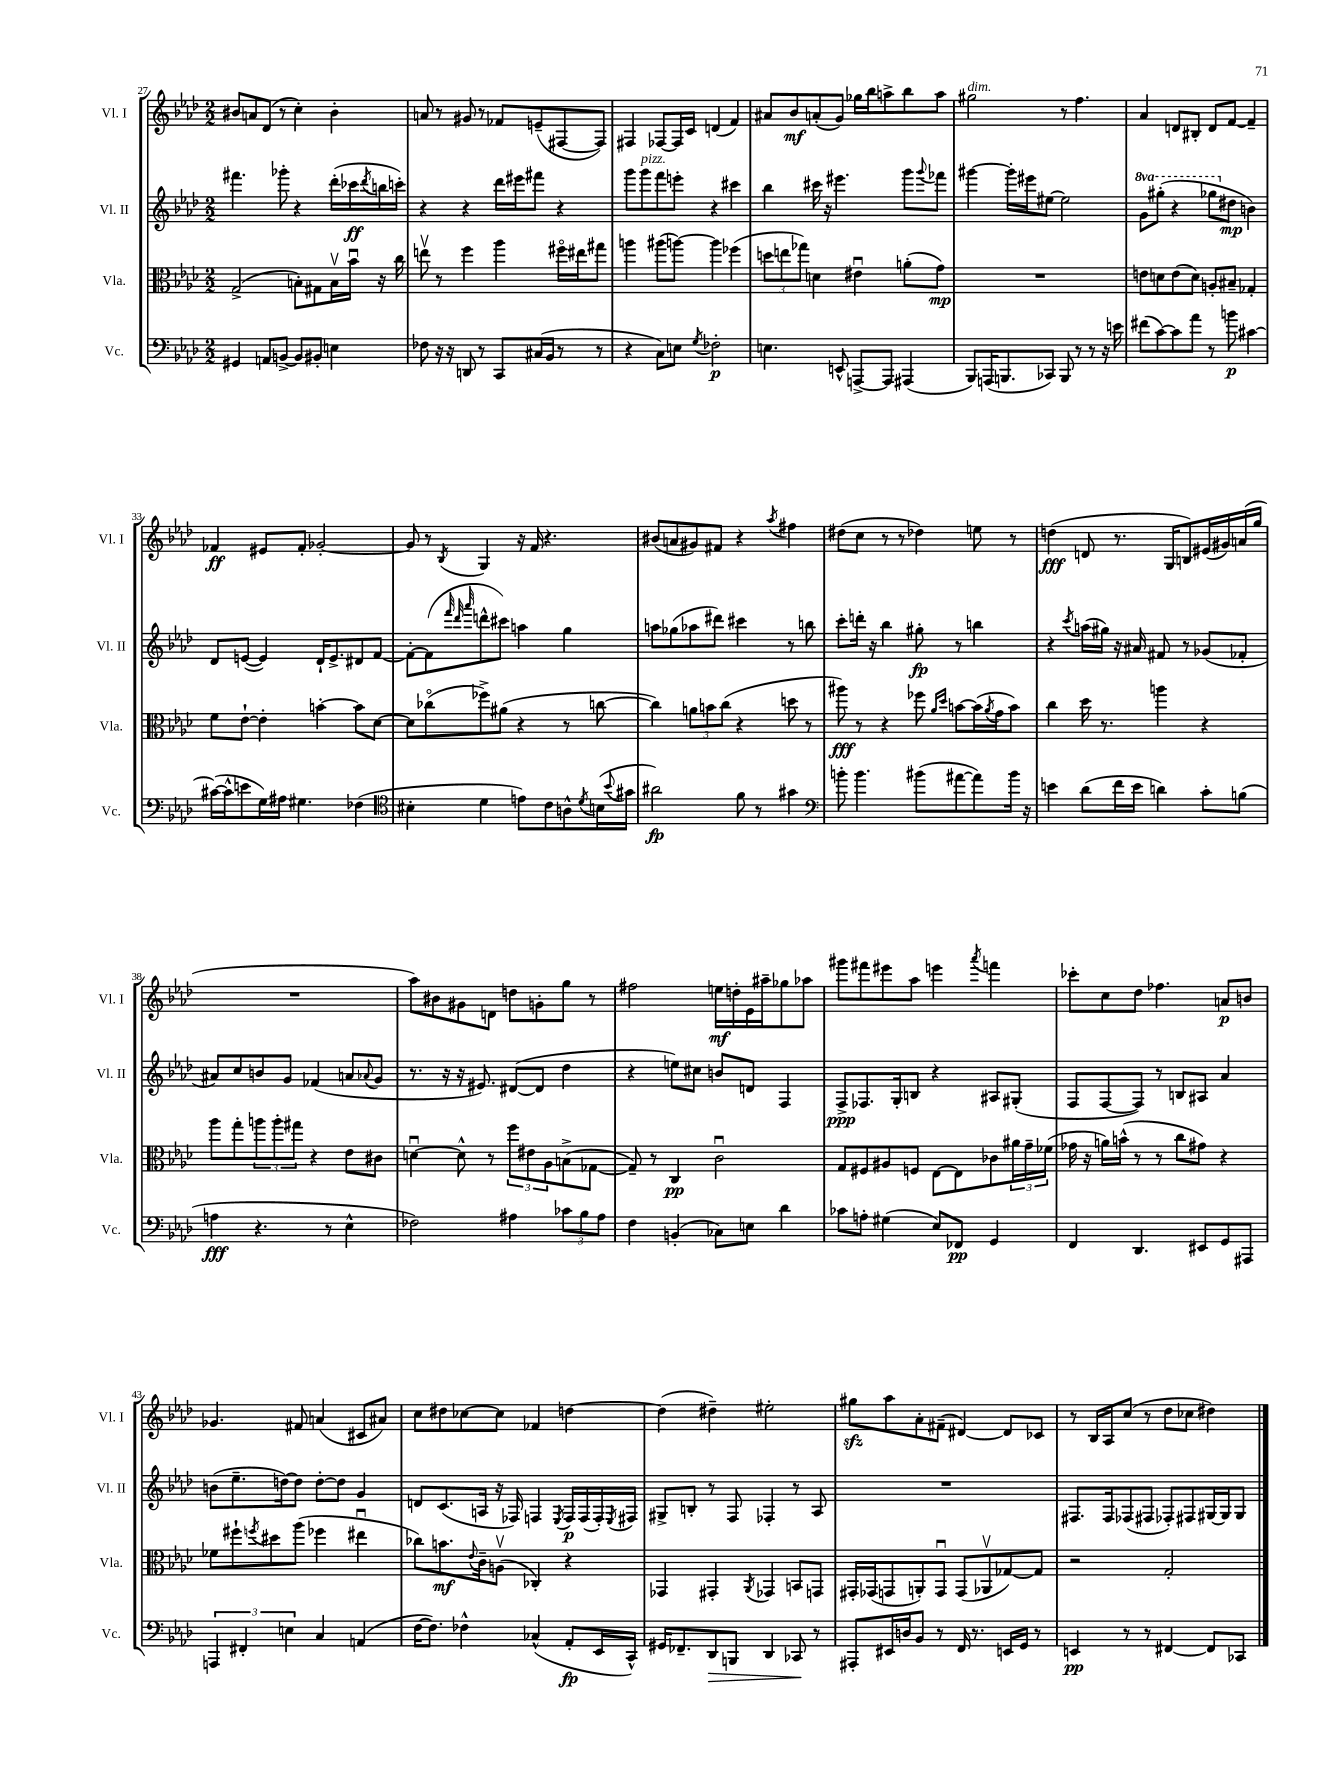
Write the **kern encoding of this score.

**kern	**dynam	**kern	**dynam	**kern	**dynam	**kern	**dynam
*part4	*part4	*part3	*part3	*part2	*part2	*part1	*part1
*staff4	*staff4	*staff3	*staff3	*staff2	*staff2	*staff1	*staff1
*I"Vc.	*	*I"Vla.	*	*I"Vl. II	*	*I"Vl. I	*
*I'Vc.	*	*I'Vla.	*	*I'Vl. II	*	*I'Vl. I	*
*clefF4	*	*clefC3	*	*clefG2	*	*clefG2	*
*k[b-e-a-d-]	*	*k[b-e-a-d-]	*	*k[b-e-a-d-]	*	*k[b-e-a-d-]	*
*M2/2	*	*M2/2	*	*M2/2	*	*M2/2	*
=27	=27	=27	=27	=27	=27	=27	=27
4GG#X/	.	(2G^/	.	4.fff#X\	.	8b#X/L	.
.	.	.	.	.	.	8an/	.
8AAn/L	.	.	.	.	.	(8d-/J	.
[8BBn^/J	.	.	.	8ggg-X'\	.	8r	.
8BB/L]	.	8Bn'\L)	.	4r	.	4cc'\)	.
8BB#X'/J	.	8G#X\	.	.	.	.	.
4En\	.	16Bv\L	.	(16ddd-'\LL	.	4b#'\	.
.	.	16b-u\JJ	.	16ccc-X\	ff	.	.
.	.	.	.	8qddd-/	.	.	.
.	.	16r	.	16bbn\	.	.	.
.	.	16cc\	.	16cccn'\JJ)	.	.	.
=28	=28	=28	=28	=28	=28	=28	=28
8F-X\	.	8eenv\	.	4r	.	8an/	.
16r	.	8r	.	.	.	8r	.
16r	.	.	.	.	.	.	.
8DDn/	.	4ff\	.	4r	.	8g#X/	.
8r	.	.	.	.	.	8r	.
8CC/L	.	4aa-\	.	16ddd-\LL	.	8f-X/L	.
.	.	.	.	16eee#X\J	.	.	.
(16C#X/L	.	.	.	8fff#X\J	.	(8en~/	.
16BB-/JJ	.	.	.	.	.	.	.
8r	.	16ff#X\LL	.	4r	.	[8F#X/	.
.	.	16ee#X\J	.	.	.	.	.
8r	.	8gg#X\J	.	.	.	8F#/J])	.
=29	=29	=29	=29	=29	=29	=29	=29
4r	.	4aan\	.	8ggg\L	.	4F#X/	.
!	!	!	!	!LO:TX:a:i:t=pizz.	!	!	!
.	.	.	.	8ggg\	.	.	.
8C\L)	.	(8aa#X\L	.	8fff\	.	[8F-X/L	.
8En\J	.	[8aan\J)	.	8eeen'\J	.	16F-/L]	.
.	.	.	.	.	.	16c/JJ	.
8qG/	.	.	.	.	.	.	.
2F-X'\	p	4aa\]	.	4r	.	(4dn/	.
.	.	(4ff-X\	.	4ccc#X\	.	4f/)	.
=30	=30	=30	=30	=30	=30	=30	=30
4.En\	.	12ddn\L	.	4bb-\	.	8a#X/L	.
.	.	12een\	.	.	.	.	.
.	.	.	.	.	.	8b-/	mf
.	.	12gg-X\J)	.	.	.	.	.
.	.	4dn\	.	16ccc#X\	.	(8an'/	.
.	.	.	.	16r	.	.	.
8EEn^^/	.	.	.	4.eee#X\	.	8g/J)	.
[8AAAn^/L	.	4e#Xu\	.	.	.	16gg-X\LL	.
.	.	.	.	.	.	16bb-\J	.
8AAA/J]	.	.	.	.	.	8aan^\	.
(4AAA#X/	.	(8an'\L	.	8ggg\L	.	8bb-\	.
.	.	.	.	8qqggg/	.	.	.
.	.	8g\J)	mp	8fff-X\J	.	8aa\J	.
=31	=31	=31	=31	=31	=31	=31	=31
!	!	!	!	!	!	!LO:TX:a:i:t=dim.	!
8BBB-/L)	.	1r	.	[4ggg#X\	.	2gg#X\	.
(16AAAn/K	.	.	.	.	.	.	.
8.BBBn/	.	.	.	.	.	.	.
.	.	.	.	16ggg#'\LL]	.	.	.
.	.	.	.	16eee#X\J	.	.	.
8CC-X/J)	.	.	.	[8ee#X\J	.	.	.
8BBB/	.	.	.	2ee#\]	.	8r	.
8r	.	.	.	.	.	4.ff\	.
8r	.	.	.	.	.	.	.
16r	.	.	.	.	.	.	.
16en\	.	.	.	.	.	.	.
=32	=32	=32	=32	=32	=32	=32	=32
*	*	*	*	*8va	*	*	*
(8f#X\L	.	8en\L	.	8gg\L	.	4a-/	.
[8c\)	.	8dn\	.	(8ggg#X'\J	.	.	.
8c\]	.	(8e\	.	4r	.	8dn/L	.
8a-\J	.	8d\J)	.	.	.	8B#X'/J	.
8r	.	8An'/L	.	8ggg-X\L	.	8d/L	.
*	*	*	*	*X8va	*	*	*
8bn\	p	8B#X~/J	.	8dd#X\J	mp	[8f/J	.
[4c#X\	.	4G-X'/	.	4bn\)	.	4f~/]	.
!!LO:LB:g=z
=33	=33	=33	=33	=33	=33	=33	=33
(16c#X\LL_	.	8f\L	.	8d-/L	.	4f-X/	ff
16c#^^\J]	.	.	.	.	.	.	.
8en\	.	[8e-`\J	.	([8en/J	.	.	.
16G\L)	.	4e-'\]	.	4e/])	.	8e#X/L	.
16A#X\JJ	.	.	.	.	.	.	.
4.G#X\	.	.	.	.	.	8f-'/J	.
.	.	[4bn'\	.	16d-`/KL	.	[2g-X'/	.
.	.	.	.	8.e^/	.	.	.
(4F-X\	.	8b\L]	.	8d#X/	.	.	.
.	.	[8d-\J	.	[8f/J	.	.	.
=34	=34	=34	=34	=34	=34	=34	=34
*clefC4	*	*	*	*	*	*	*
4B#X'\	.	8d-\L]	.	8f'\L_	.	8g-/]	.
.	.	(8cc-X\	.	(8f\]	.	8r	.
.	.	.	.	32qqfff/	.	.	.
.	.	.	.	32qqddd-/	.	.	.
.	.	.	.	32qqaaa-/	.	8qB-/	.
4d-\	.	8ff-X^\)	.	8dddn^^\	.	4G/	.
.	.	(8a#X\J	.	8ccc#X\J)	.	.	.
8en\L)	.	4r	.	4aan\	.	16r	.
.	.	.	.	.	.	16f/	.
8c\	.	.	.	.	.	4.r	.
8An^^\	.	8r	.	4gg\	.	.	.
8qd-/	.	.	.	.	.	.	.
(16Bn\L	.	[8ccn\	.	.	.	.	.
8qqb-/	.	.	.	.	.	.	.
16g#X\JJ	.	.	.	.	.	.	.
=35	=35	=35	=35	=35	=35	=35	=35
2a#X\)	fp	4cc\])	.	8aan\L	.	(8b#X/L	.
.	.	.	.	(8gg-X\	.	8an/	.
.	.	12an\L	.	8aa-X\	.	8g#X/)	.
.	.	12bn\	.	.	.	.	.
.	.	.	.	8ddd#X\J)	.	8f#X/J	.
.	.	(12cc\J	.	.	.	.	.
8f\	.	4r	.	4ccc#X\	.	4r	.
8r	.	.	.	.	.	.	.
.	.	.	.	.	.	8qaa-/	.
4g#X\	.	8ddn\	.	8r	.	4ff#X\	.
.	.	8r	.	8bbn\	.	.	.
=36	=36	=36	=36	=36	=36	=36	=36
*clefF4	*	*	*	*	*	*	*
8bn'\	.	8aa#X\)	fff	8ccc'\L	.	(8dd#X\L	.
4.b\	.	8r	.	16dddn'\Jk	.	8cc\J	.
.	.	.	.	16r	.	.	.
.	.	4r	.	4bb-\	.	8r	.
.	.	.	.	.	.	8r	.
(8b#X\L	.	8ff-X\	.	8gg#X'\	fp	4dd-X\)	.
.	.	16qqa-/LL	.	.	.	.	.
.	.	16qqdd-/JJ	.	.	.	.	.
[8a#X\	.	[8bn\L	.	8r	.	.	.
8a#\])	.	(16b\L]	.	4bbn\	.	8een\	.
.	.	8qa-/	.	.	.	.	.
.	.	16g\J	.	.	.	.	.
16b#\Jk	.	8b\J)	.	.	.	8r	.
16r	.	.	.	.	.	.	.
=37	=37	=37	=37	=37	=37	=37	=37
4en\	.	4cc\	.	4r	.	(4ddn\	fff
.	.	.	.	8qccc/	.	.	.
(8d-\L	.	16dd-\	.	(16aan\LL	.	8dn/	.
.	.	8.r	.	16gg#X\JJ)	.	.	.
16f\L	.	.	.	16r	.	8.r	.
16e\JJ	.	.	.	16a#X/	.	.	.
4dn\)	.	4aan\	.	8f#X/	.	.	.
.	.	.	.	.	.	16G/KL	.
.	.	.	.	8r	.	8Bn/)	.
8c'\L	.	4r	.	(8g-X/L	.	(16e#X/L	.
.	.	.	.	.	.	16g#X/)	.
(8Bn\J	.	.	.	8f-X'/J	.	(16an/	.
.	.	.	.	.	.	16gg/JJ	.
!!LO:LB:g=z
=38	=38	=38	=38	=38	=38	=38	=38
4An\	fff	8aa-\L	.	8a#X/L)	.	1r	.
.	.	8gg'\	.	8cc/	.	.	.
4.r	.	12aan\	.	8bn/	.	.	.
.	.	12aa'\	.	.	.	.	.
.	.	.	.	8g/J	.	.	.
.	.	12gg#X\J	.	.	.	.	.
.	.	4r	.	(4f-X/	.	.	.
8r	.	.	.	.	.	.	.
4E-^^\	.	8e-\L	.	8an/L	.	.	.
.	.	.	.	8qqa-X/	.	.	.
.	.	8c#X\J	.	8g/J	.	.	.
=39	=39	=39	=39	=39	=39	=39	=39
2F-X\)	.	[4dnu\	.	8.r	.	8aa-\L)	.
.	.	.	.	.	.	8b#X\	.
.	.	.	.	16r	.	.	.
.	.	8d^^\]	.	16r	.	8g#X\	.
.	.	.	.	8.e#X/)	.	.	.
.	.	8r	.	.	.	8dn\J	.
4A#X\	.	12ff\L	.	([8d#X/L	.	8ddn\L	.
.	.	12e#X\	.	.	.	.	.
.	.	.	.	8d#/J]	.	8gn'\	.
.	.	12A-\	.	.	.	.	.
12c-X\L	.	(8Bn^\	.	4dd-\	.	8gg\J	.
12B-\	.	.	.	.	.	.	.
.	.	[8G-X\J	.	.	.	8r	.
12A#\J	.	.	.	.	.	.	.
=40	=40	=40	=40	=40	=40	=40	=40
4F\	.	8G-~/])	.	4r	.	2ff#X\	.
.	.	8r	.	.	.	.	.
(4BBn'/	.	4C/	pp	8een\L)	.	.	.
.	.	.	.	8cc#X\J	.	.	.
8C-X\L)	.	2cu\	.	8bn/L	.	16een\LL	mf
.	.	.	.	.	.	16ddn'\	.
8En\J	.	.	.	8dn/J	.	16e-\	.
.	.	.	.	.	.	16aa#X~\J	.
4d-\	.	.	.	4F/	.	8gg-X\	.
.	.	.	.	.	.	8aa-X\J	.
=41	=41	=41	=41	=41	=41	=41	=41
8c-X\L	.	8G/L	.	8F^/L	ppp	8ggg#X\L	.
8An'\J	.	8F#X/	.	8.F-X/	.	8fff#X\	.
(4G#X\	.	8A#X/	.	.	.	8eee#X\	.
.	.	.	.	16G'/k	.	.	.
.	.	8Fn/J	.	8Bn/J	.	8aa-\J	.
8E-/L)	.	[8E-\L	.	4r	.	4eeen\	.
8FF-X/J	pp	8E-\]	.	.	.	.	.
.	.	.	.	.	.	8qaaa-/	.
4GG/	.	8c-X\	.	8A#X/L	.	4fffn\	.
.	.	24a#X\L	.	(8G#X'/J	.	.	.
.	.	24g~\	.	.	.	.	.
.	.	(24f-X\JJ	.	.	.	.	.
=42	=42	=42	=42	=42	=42	=42	=42
4FF/	.	16g-X\	.	8F/L	.	8ccc-X'\L	.
.	.	16r	.	.	.	.	.
.	.	16an\LL)	.	[8F/	.	8cc\	.
.	.	(16bn^^\JJ	.	.	.	.	.
4.DD-/	.	8r	.	8F/J])	.	8dd-\J	.
.	.	8r	.	8r	.	4.ff-X\	.
.	.	8cc\L	.	8Bn/L	.	.	.
8EE#X/L	.	8g#X\J)	.	8A#X/J	.	.	.
8GG/	.	4r	.	4a-/	.	8an/L	p
8AAA#X/J	.	.	.	.	.	8bn/J	.
!!LO:LB:g=z
=43	=43	=43	=43	=43	=43	=43	=43
6AAAn/	.	8f-X\L	.	(8bn\L	.	4.g-X/	.
.	.	8ff#X`\	.	8.ee-~\	.	.	.
6FF#X'/	.	.	.	.	.	.	.
.	.	8qffn/	.	.	.	.	.
.	.	8dd#X\	.	.	.	.	.
.	.	.	.	[16ddn\k)	.	.	.
6En\	.	.	.	.	.	.	.
.	.	(8aa-\J	.	8dd\J]	.	8f#X/	.
4C/	.	4ff-X\	.	[8dd'\L	.	(4an/	.
.	.	.	.	8dd\J]	.	.	.
(4AAn/	.	4ee#Xu\	.	4g/	.	8c#X/L	.
.	.	.	.	.	.	8a#X/J)	.
=44	=44	=44	=44	=44	=44	=44	=44
[16F\KL	.	8cc-X\L)	.	8dn/L	.	8cc\L	.
8.F\J])	.	.	.	.	.	.	.
.	.	8.bn\	mf	(8.c/	.	8dd#X\	.
4F-X^^\	.	.	.	.	.	[8cc-X\	.
.	.	8qqe-/	.	.	.	.	.
.	.	16c~\k	.	16An/Jk	.	.	.
.	.	(8Anv\J	.	16r	.	8cc-\J]	.
.	.	.	.	16F-X/)	.	.	.
(4C-X^^/	.	4C-X'/)	.	4Fn/	.	4f-X/	.
.	.	.	.	8qE-/	.	.	.
8AA-'/L	fp	4r	.	16F/LL	p	[4ddn\	.
.	.	.	.	(16F/	.	.	.
16EE-/L	.	.	.	16F'/)	.	.	.
.	.	.	.	8qE-/	.	.	.
16CC^^/JJ)	.	.	.	16F#X/JJ	.	.	.
=45	=45	=45	=45	=45	=45	=45	=45
16GG#X/KL	.	4GG-X/	.	8G#X^/L	.	(4dd\]	.
8.FF-X~/	.	.	.	.	.	.	.
.	.	.	.	8Bn'/J	.	.	.
!	!LO:HP:b	!	!	!	!	!	!
8DD-/	>	4GG#X'/	.	8r	.	4dd#X~\)	.
8BBBn/J	.	.	.	8F/	.	.	.
.	.	8qAA-/	.	.	.	.	.
4DD-/	.	4GG-X/	.	4F-X'/	.	2ee#X'\	.
8CC-X/	.	8BBn/L	.	8r	.	.	.
8r	]	8GGn/J	.	8A-/	.	.	.
=46	=46	=46	=46	=46	=46	=46	=46
8AAA#X'/L	.	16GG#X'/LL	.	1r	.	8gg#Xzz\L	.
.	.	(16GG-X/J	.	.	.	.	.
16EE#X/L	.	8GGn/	.	.	.	8aa-\	.
16Dn/J	.	.	.	.	.	.	.
8BB-/J	.	8AAn'/)	.	.	.	8a-'\	.
8r	.	8GGu/J	.	.	.	(8f#X~\J	.
16FF/	.	(8GG/L	.	.	.	[4d#X/)	.
8.r	.	.	.	.	.	.	.
.	.	8AA-Xv/	.	.	.	.	.
16EEn/LL	.	[8G-X/)	.	.	.	8d#/L]	.
16GG/JJ	.	.	.	.	.	.	.
8r	.	8G-/J]	.	.	.	8c-X/J	.
=47	=47	=47	=47	=47	=47	=47	=47
4EEn/	pp	2r	.	8.F#X/L	.	8r	.
.	.	.	.	.	.	16B-/LL	.
.	.	.	.	16F#/k	.	16A-/J	.
8r	.	.	.	(8F-X/	.	(8cc/J	.
8r	.	.	.	8F#X/J	.	8r	.
[4FF#X/	.	2G'/	.	8F-X'/L)	.	8dd-\L	.
.	.	.	.	8F#X/	.	8cc-X\J	.
8FF#/L]	.	.	.	[16G#X/L	.	4dd#X\)	.
.	.	.	.	16G#/J]	.	.	.
8CC-X/J	.	.	.	8G#/J	.	.	.
==	==	==	==	==	==	==	==
*-	*-	*-	*-	*-	*-	*-	*-
